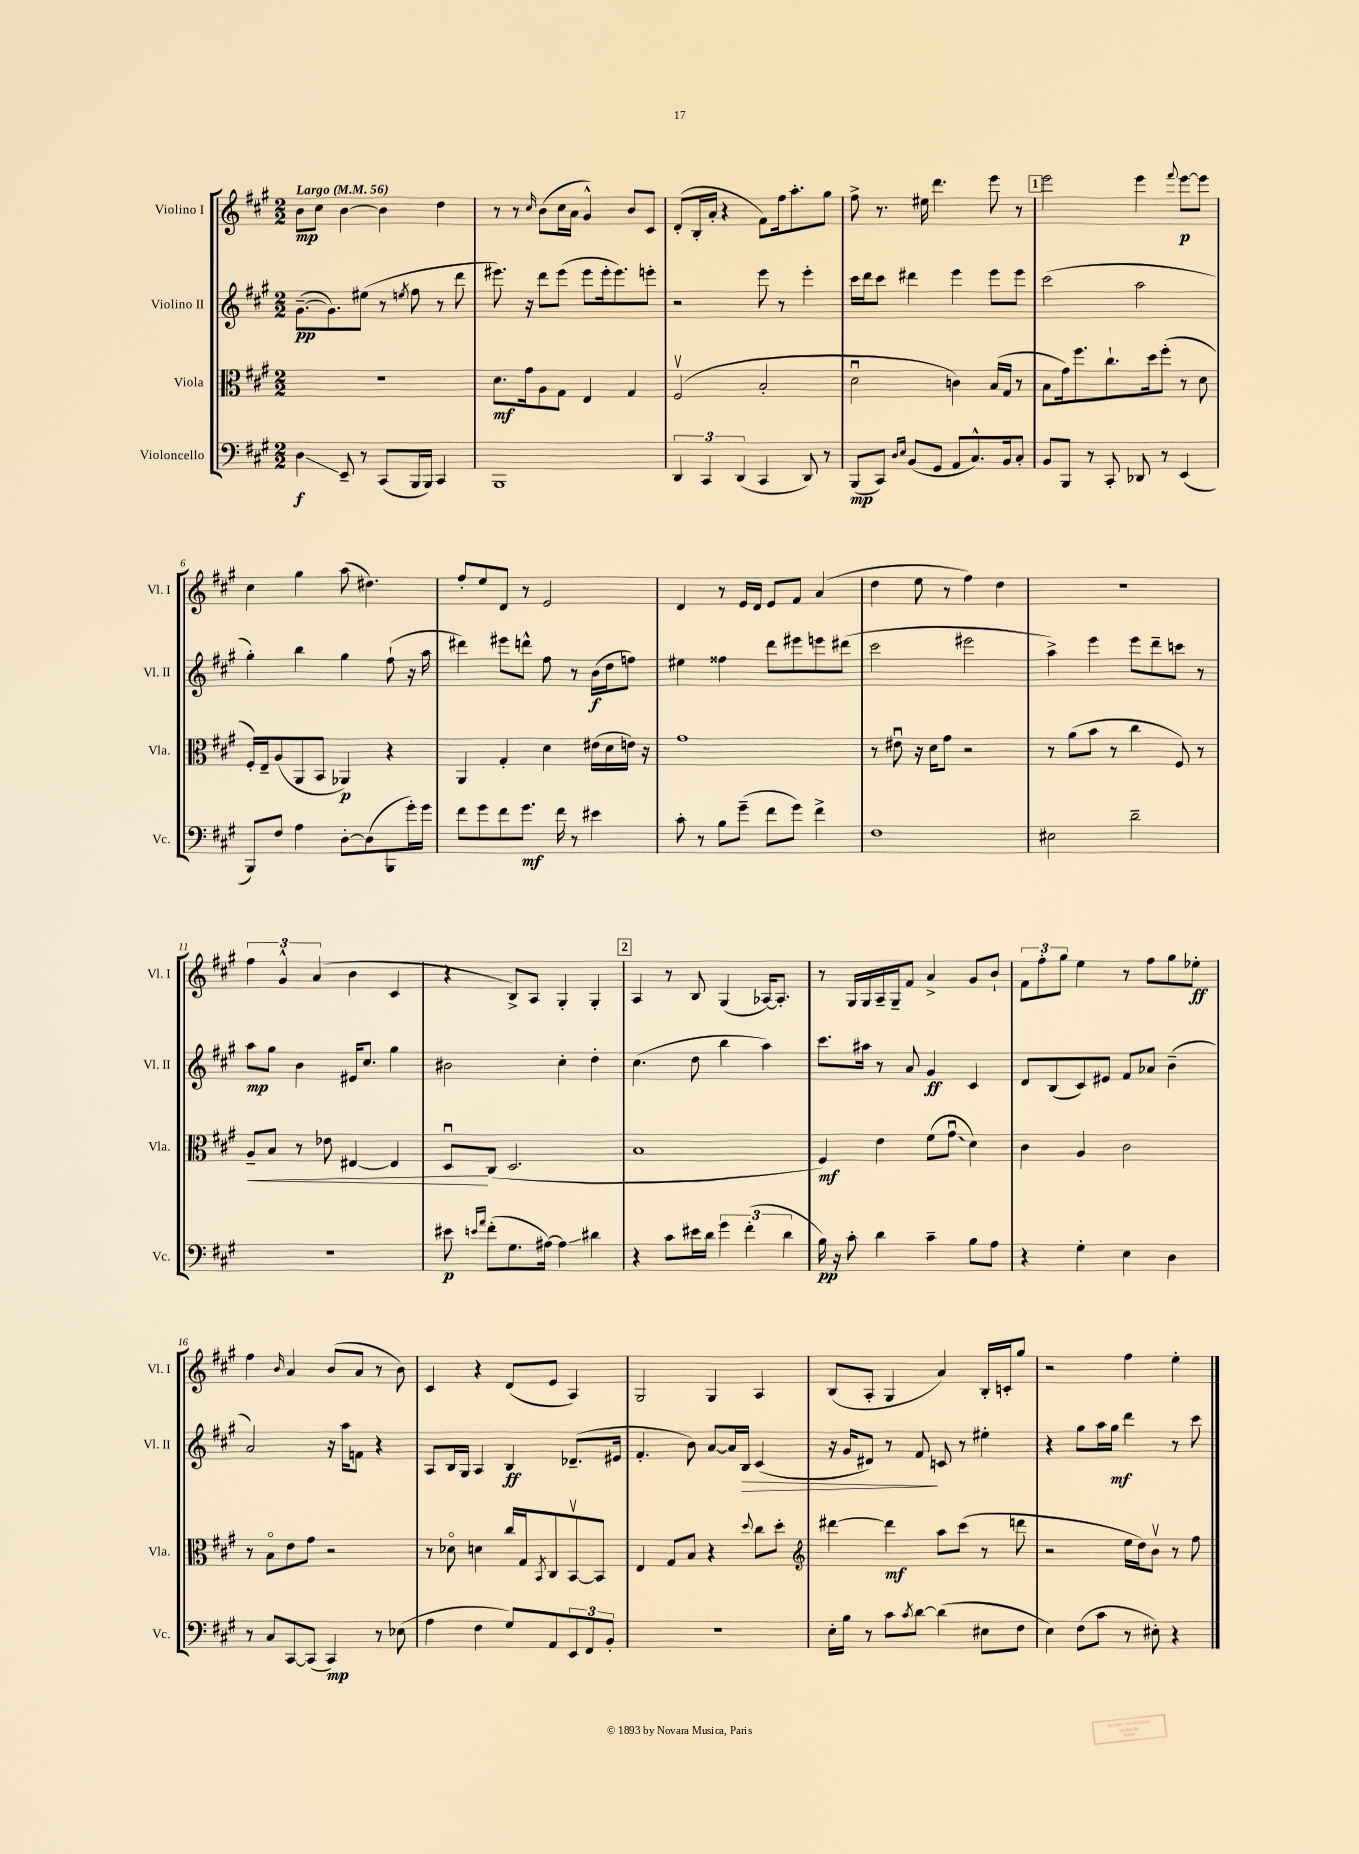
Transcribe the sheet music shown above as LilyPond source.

<<
\new StaffGroup <<
\new Staff = "s0" \with { instrumentName = "Violino I" shortInstrumentName = "Vl. I" } {
    \clef treble \key a \major \numericTimeSignature \time 2/2 \tempo "Largo" 4 = 56
    b'8\mp cis''8 b'4~ b'4 d''4 |
    r8 r8 \grace { cis''16 } b'8( cis''16 a'16 gis'4-^) b'8 cis'8 |
    d'8-.( b16-. a'16-. r4 fis'8) fis''16 a''8.-. gis''8 |
    fis''8-> r8. eis''16 d'''4. e'''8 r8 |
    \mark \markup { \box "1" } e'''2 e'''4 \appoggiatura { fis'''8 } e'''8~\p e'''8 |
    cis''4 gis''4 a''8( dis''4.) |
    fis''8-. e''8 d'8 r8 e'2 |
    d'4 r8 e'16 d'16 e'8 fis'8 a'4( |
    d''4 e''8 r8 fis''4) d''4 |
    R1 |
    \tuplet 3/2 { fis''4 gis'4-^ a'4( } b'4 cis'4 |
    r4 b8->) a8 gis4-. gis4-. |
    \mark \markup { \box "2" } a4 r8 b8 gis4( aes16~) aes8.-. |
    r8 gis16 gis16 a16-- gis16-- fis'8 a'4-> gis'8 b'8-! |
    \tuplet 3/2 { fis'8 fis''8-. gis''8 } e''4 r8 fis''8 gis''8 ees''8-.\ff |
    fis''4 \grace { b'16 } a'4 b'8( a'8 r8 b'8) |
    cis'4 r4 d'8( e'8 a4) |
    gis2 gis4 a4 |
    b8( a8-. gis4 a'4) b16-. c'16-. gis''8 |
    r2 fis''4 e''4-. \bar "|." |
}
\new Staff = "s1" \with { instrumentName = "Violino II" shortInstrumentName = "Vl. II" } {
    \clef treble \key a \major \numericTimeSignature \time 2/2
    gis'8.~--\pp( gis'8.) eis''8( r8 \acciaccatura { e''8 } fis''8 r8 d'''8 |
    eis'''8.) r16 d'''8 eis'''8( eis'''8 eis'''16-. eis'''8.) e'''8-. |
    r2 e'''8 r8 e'''4-. |
    cis'''16 d'''16 cis'''8 dis'''4 e'''4 e'''8 e'''8 |
    \mark \markup { \box "1" } cis'''2( a''2 |
    gis''4-.) b''4 gis''4 fis''8-!( r16 a''16 |
    dis'''4) eis'''8 d'''8-^ fis''8 r8 b'16\f( d''16 f''8) |
    eis''4 fisis''4 d'''8 eis'''8 e'''8 dis'''8( |
    cis'''2 eis'''2 |
    a''4->) e'''4 e'''8 d'''8-- c'''8 r8 |
    a''8\mp gis''8 b'4 eis'16 cis''8. gis''4 |
    bis'2 cis''4-. d''4-. |
    \mark \markup { \box "2" } cis''4.( d''8 b''4 a''4) |
    cis'''8. ais''16 r8 a'8 gis'4\ff cis'4 |
    d'8 b8( cis'8) eis'8 fis'8 aes'8 b'4--( |
    a'2) r16 a''16 f'8 r4 |
    a8 b16 gis16 a4 b4\ff des'8.--( eis'16 |
    fis'4.-. b'8) a'8~ a'16 b16\> cis'4( |
    r16 gis'16 dis'8) r8 fis'8\! c'8 r8 eis''4-. |
    r4 gis''8 a''16 gis''16\mf d'''4 r8 cis'''8 \bar "|." |
}
\new Staff = "s2" \with { instrumentName = "Viola" shortInstrumentName = "Vla." } {
    \clef alto \key a \major \numericTimeSignature \time 2/2
    r1 |
    d'8.\mf gis'16 a8 gis8 e4 gis4 |
    fis2\upbow( b2-. |
    d'2\downbow c'4) b16( gis16 r8 |
    \mark \markup { \box "1" } b8 gis'16) fis''8. cis''8.-! d''16 fis''8-.( r8 d'8 |
    fis16-.) e16-- a8( a,8 b,8 aes,4\p) r4 |
    a,4 gis4-. d'4 eis'16( d'16 e'16) r16 |
    gis'1 |
    r8 eis'8\downbow r16 d'16 gis'8 r2 |
    r8 a'8( b'8 r8 cis''4 fis8) r8 |
    a8--\< b8 r8 ees'8 eis4~ eis4 |
    d8\downbow\! cis8( d2. |
    \mark \markup { \box "2" } b1 |
    fis4\mf) e'4 fis'8( \once \override Glissando.style = #'zigzag gis'8\downbow\glissando d'4) |
    cis'4 a4 cis'2 |
    r8 b8\flageolet e'8 gis'8 r2 |
    r8 des'8\flageolet d'4 cis''16 gis16 \acciaccatura { b,8 } cis8 b,8~\upbow b,8 |
    e4 gis8 b8 r4 \appoggiatura { d''8 } cis''8 d''8-. |
    \clef treble dis'''4~ dis'''4\mf a''8 cis'''8( r8 d'''8 |
    r2 e''16 d''16) b'8\upbow r8 fis''8 \bar "|." |
}
\new Staff = "s3" \with { instrumentName = "Violoncello" shortInstrumentName = "Vc." } {
    \clef bass \key a \major \numericTimeSignature \time 2/2
    d4\glissando\f e,8-- r8 cis,8( b,,16 b,,16) cis,4 |
    b,,1 |
    \tuplet 3/2 { d,4 cis,4 d,4( } cis,4 d,8) r8 |
    b,,8\mp( cis,8) \grace { d16 e16 } b,8( gis,8 a,8 cis8.-^) b,16 cis8-. |
    \mark \markup { \box "1" } b,8 b,,8 r8 cis,8-. des,8 r8 e,4( |
    b,,8) fis8 a4 d8~-. d8( b,,8 gis'16-.) gis'16 |
    fis'8 gis'8 fis'8 gis'8.\mf fis'16 r8 eis'4 |
    cis'8-. r8 b8 gis'8--( fis'8 gis'8) fis'4-> |
    fis1 |
    eis2 d'2-- |
    R1 |
    eis'8\p \grace { e'16 a'16 } fis'8-.( gis8. ais16~) ais4\glissando dis'4 |
    \mark \markup { \box "2" } r4 cis'8 eis'16 d'16 \tuplet 3/2 { gis'4 fis'4-.( d'4 } |
    b16\pp) r16 cis'8-. d'4 cis'4-- b8 a8 |
    r4 gis4-. e4 d4 |
    r8 cis8 cis,8~ cis,8( cis,4\mp) r8 ees8( |
    a4 fis4 gis8) a,8 \tuplet 3/2 { e,8 fis,8 b,8-. } |
    R1 |
    e16-. b16 r8 cis'8 \acciaccatura { cis'8 } d'8~ d'4( eis8 fis8 |
    e4) fis8( cis'8 r8 eis8-.) r4 \bar "|." |
}
>>
>>
